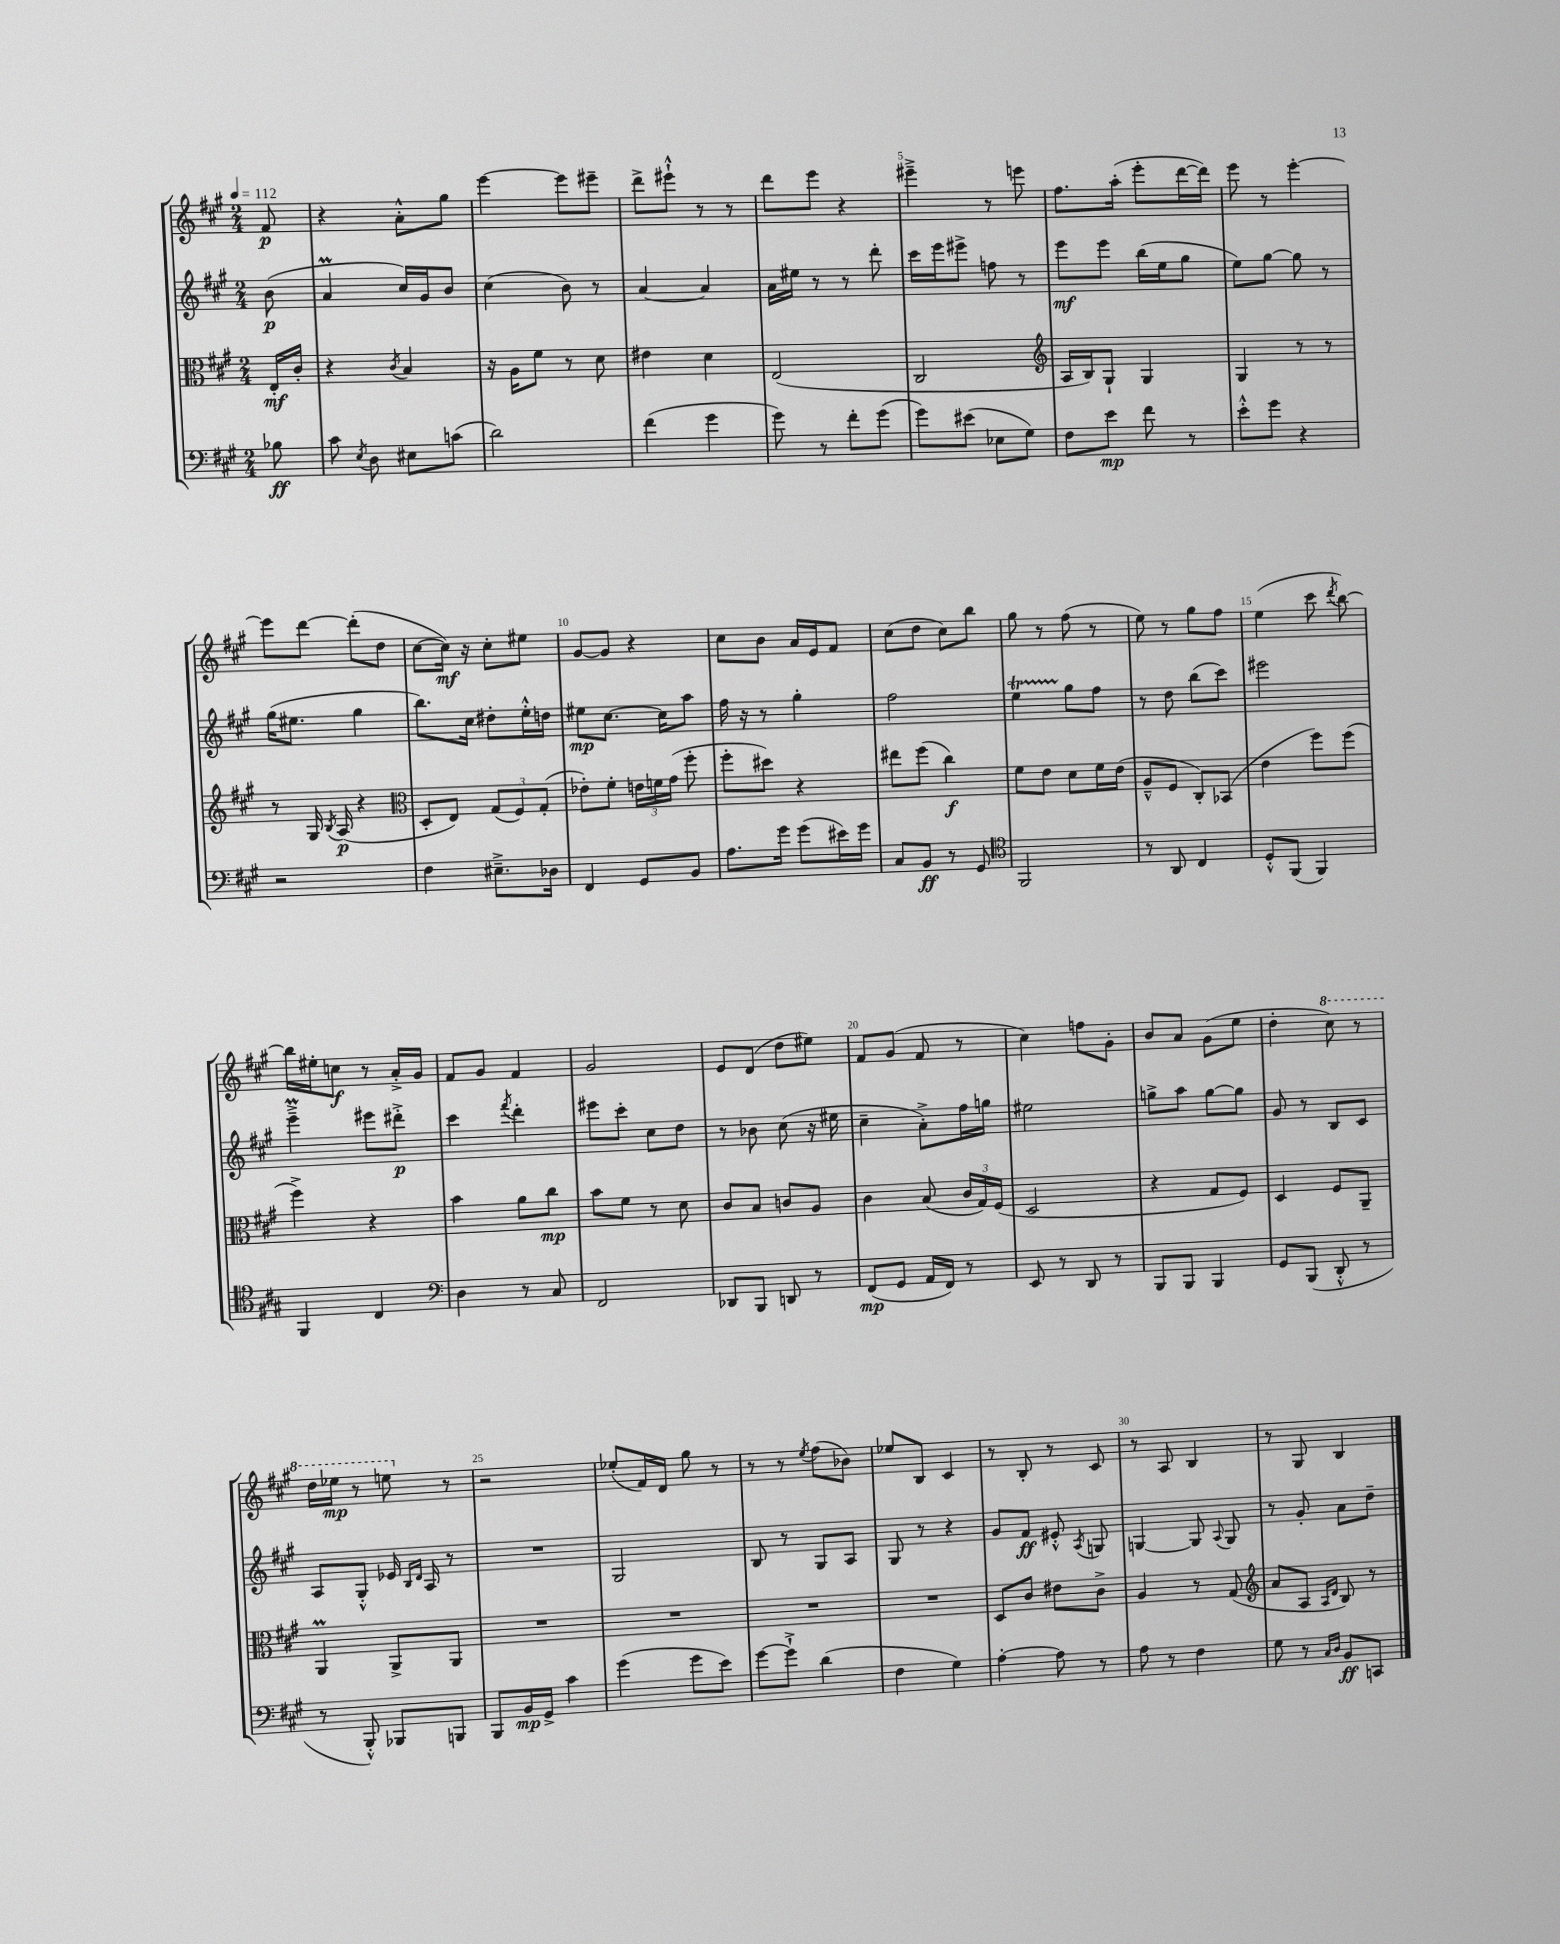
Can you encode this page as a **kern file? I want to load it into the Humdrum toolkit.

**kern	**kern	**kern	**kern
*staff4	*staff3	*staff2	*staff1
*clefF4	*clefC3	*clefG2	*clefG2
*k[f#c#g#]	*k[f#c#g#]	*k[f#c#g#]	*k[f#c#g#]
*M2/4	*M2/4	*M2/4	*M2/4
*MM112	*MM112	*MM112	*MM112
8B-	16E'	(8b	8f#
.	16c#'	.	.
=	=	=	=
8c#	4r	4a	4r
8qE	.	.	.
8D	.	.	.
.	8qc#	.	.
8E#	4B	16cc#)	8a'^^
.	.	16g#	.
(8c	.	8b	8gg#
=	=	=	=
2d)	16r	(4cc#	[4eee
.	16A	.	.
.	8f#	.	.
.	8r	8b)	8eee]
.	8d	8r	8eee#~
=	=	=	=
(4f#	4e#	[4a	8ddd^
.	.	.	8eee#`^^
4g#	4d	4a]	8r
.	.	.	8r
=	=	=	=
8g#)	(2E	16a	8ddd
.	.	16ee#	.
8r	.	8r	8eee
8f#'	.	8r	4r
(8g#	.	8ddd'	.
=	=	=	=
8g#)	2C#	16ccc#	4eee#~^
.	.	16eee	.
(8e#	.	8eee#^	.
8E-	.	8ff	8r
8G#)	.	8r	8eee
=	=	=	=
*	*clefG2	*	*
8F#	16A	8eee	8.ff#
.	16B)	.	.
8e	8G#`	8eee	.
.	.	.	(16aa'
8f#	4G#	(16bb	8eee'
.	.	16ee	.
8r	.	8gg#	[16ddd
.	.	.	16ddd])
=	=	=	=
8e'^^	4G#	8ee)	8eee
8g#	.	[8gg#	8r
4r	8r	8gg#]	[4eee'
.	8r	8r	.
=	=	=	=
2r	8r	(16gg#	8eee]
.	.	8.ee#	.
.	16G#	.	[8ddd
.	8qB	.	.
.	(16A	.	.
.	4r	4gg#	(8ddd']
.	.	.	8dd
=	=	=	=
*	*clefC3	*	*
4F#	8D'	8.bb)	[8cc#
.	8E)	.	16cc#])
.	.	16cc#	16r
8.E#~^	(12G#	8dd#'	8cc#'
.	12F#)	.	.
.	.	16ee'^^	8ee#
.	(12G#'	.	.
16D-	.	16dd	.
=	=	=	=
4FF#	8e-')	8ee#	[8g#
.	8f#'	[8.cc#	8g#]
8GG#	24e	.	4r
.	24f	.	.
.	.	16cc#]	.
.	(24g#	.	.
8BB	8ff#'	8aa	.
=	=	=	=
8.A	8ff#'	16ff#	8cc#
.	.	16r	.
.	8dd#)	8r	8b
16g#	.	.	.
(8g#	4r	4gg#'	16a
.	.	.	16e
16e#)	.	.	8f#
16g#	.	.	.
=	=	=	=
8C#	8ee#	2ff#	(8cc#
8BB	(8ff#	.	8dd
8r	4cc#)	.	8cc#)
8GG#	.	.	8bb
=	=	=	=
*clefC4	*	*	*
2FF#	8f#	4ee	8gg#
.	8e	.	8r
.	8d	8gg#	(8ff#
.	16f#	8ff#	8r
.	(16e	.	.
=	=	=	=
8r	8A~^^	8r	8ee)
8AA	8F#	8dd	8r
4C#	8C#')	(8bb	8gg#
.	(8BB-	8ccc#)	8ff#
=	=	=	=
8D'^^	4e	2eee#	(4ee
(8FF#	.	.	.
4FF#)	8ff#)	.	8ccc#
.	.	.	8qddd
.	(8ff#	.	[8bb)
=	=	=	=
4FF#	4ff#^)	4eee~^	16bb]
.	.	.	16ee#'
.	.	.	8cc
4C#	4r	8eee#	8r
.	.	8ddd#'^	16a'^
.	.	.	16g#
=	=	=	=
*clefF4	*	*	*
4D	4b	4ccc#	8f#
.	.	.	8g#
.	.	8qfff#	.
8r	8a	4ddd'	4f#
8C#	8cc#	.	.
=	=	=	=
2FF#	8b	8eee#	2g#
.	8f#	8ccc#'	.
.	8r	8cc#	.
.	8d	8dd	.
=	=	=	=
8DD-	8c#	8r	8e
8BBB	8B	8b-	(8d
8DD	8c	(8cc#	8dd
8r	8A	16r	8ee#)
.	.	16ee#	.
=	=	=	=
(8FF#	4c#	4cc#~	8f#
8GG#	.	.	(8g#
16AA	(8B	8a'^)	8f#
16FF#)	.	.	.
8r	24c#	16ff#	8r
.	24G#)	.	.
.	.	16gg	.
.	(24F#	.	.
=	=	=	=
8EE	2D	2ee#	4cc#)
8r	.	.	.
8DD	.	.	8ff
8r	.	.	8g#'
=	=	=	=
8BBB	4r	8gg^	8b
8BBB	.	8aa	8a
4BBB	8G#	[8gg	(8g#
.	8F#)	8gg]	8ee
=	=	=	=
8GG#	4D	8g#	4dd'
(8BBB	.	8r	.
8DD'^^	8F#	8B	8ccc#)
8r	8AA~	8c#	8r
=	=	=	=
8r	4AA	8A	16ddd
.	.	.	16eee-
8BBB'^^)	.	8G#'^^	8r
8BBB-	8AA^	16e-	8eee
.	.	16qqB	.
.	.	16qqd	.
.	.	16A	.
8BBB	8AA	8r	8r
=	=	=	=
8BBB	2r	2r	2r
16BB	.	.	.
16GG#^	.	.	.
4c#	.	.	.
=	=	=	=
(4g#	2r	2G#	(8ee-'
.	.	.	16f#)
.	.	.	16d
8g#	.	.	8gg#
8e)	.	.	8r
=	=	=	=
[8g#	2r	8B	8r
8g#`^]	.	8r	8r
.	.	.	8qee
(4d	.	8G#	(8ff#
.	.	8A	8b-)
=	=	=	=
4F#	2r	8G#	8ee-
.	.	8r	8B
4G#)	.	4r	4c#
=	=	=	=
[4A'	8D	8g#	8r
.	8c#	8f#	8B'
8A]	8e#	8e#'^^	8r
.	.	8qA	.
8r	8c#^	8G	8c#
=	=	=	=
8A	4A	[4G	8r
8r	.	.	8A
4F#	8r	8G]	4B
.	.	8qqA	.
.	(8G#	8G	.
=	=	=	=
*	*clefG2	*	*
8G#	8a	8r	8r
8r	8A	8g#'	8G#
16qqC#	16qqA	.	.
16qqD	16qqd	.	.
8BB	8B)	8a	4B
8CC	8r	8dd~	.
==	==	==	==
*-	*-	*-	*-
